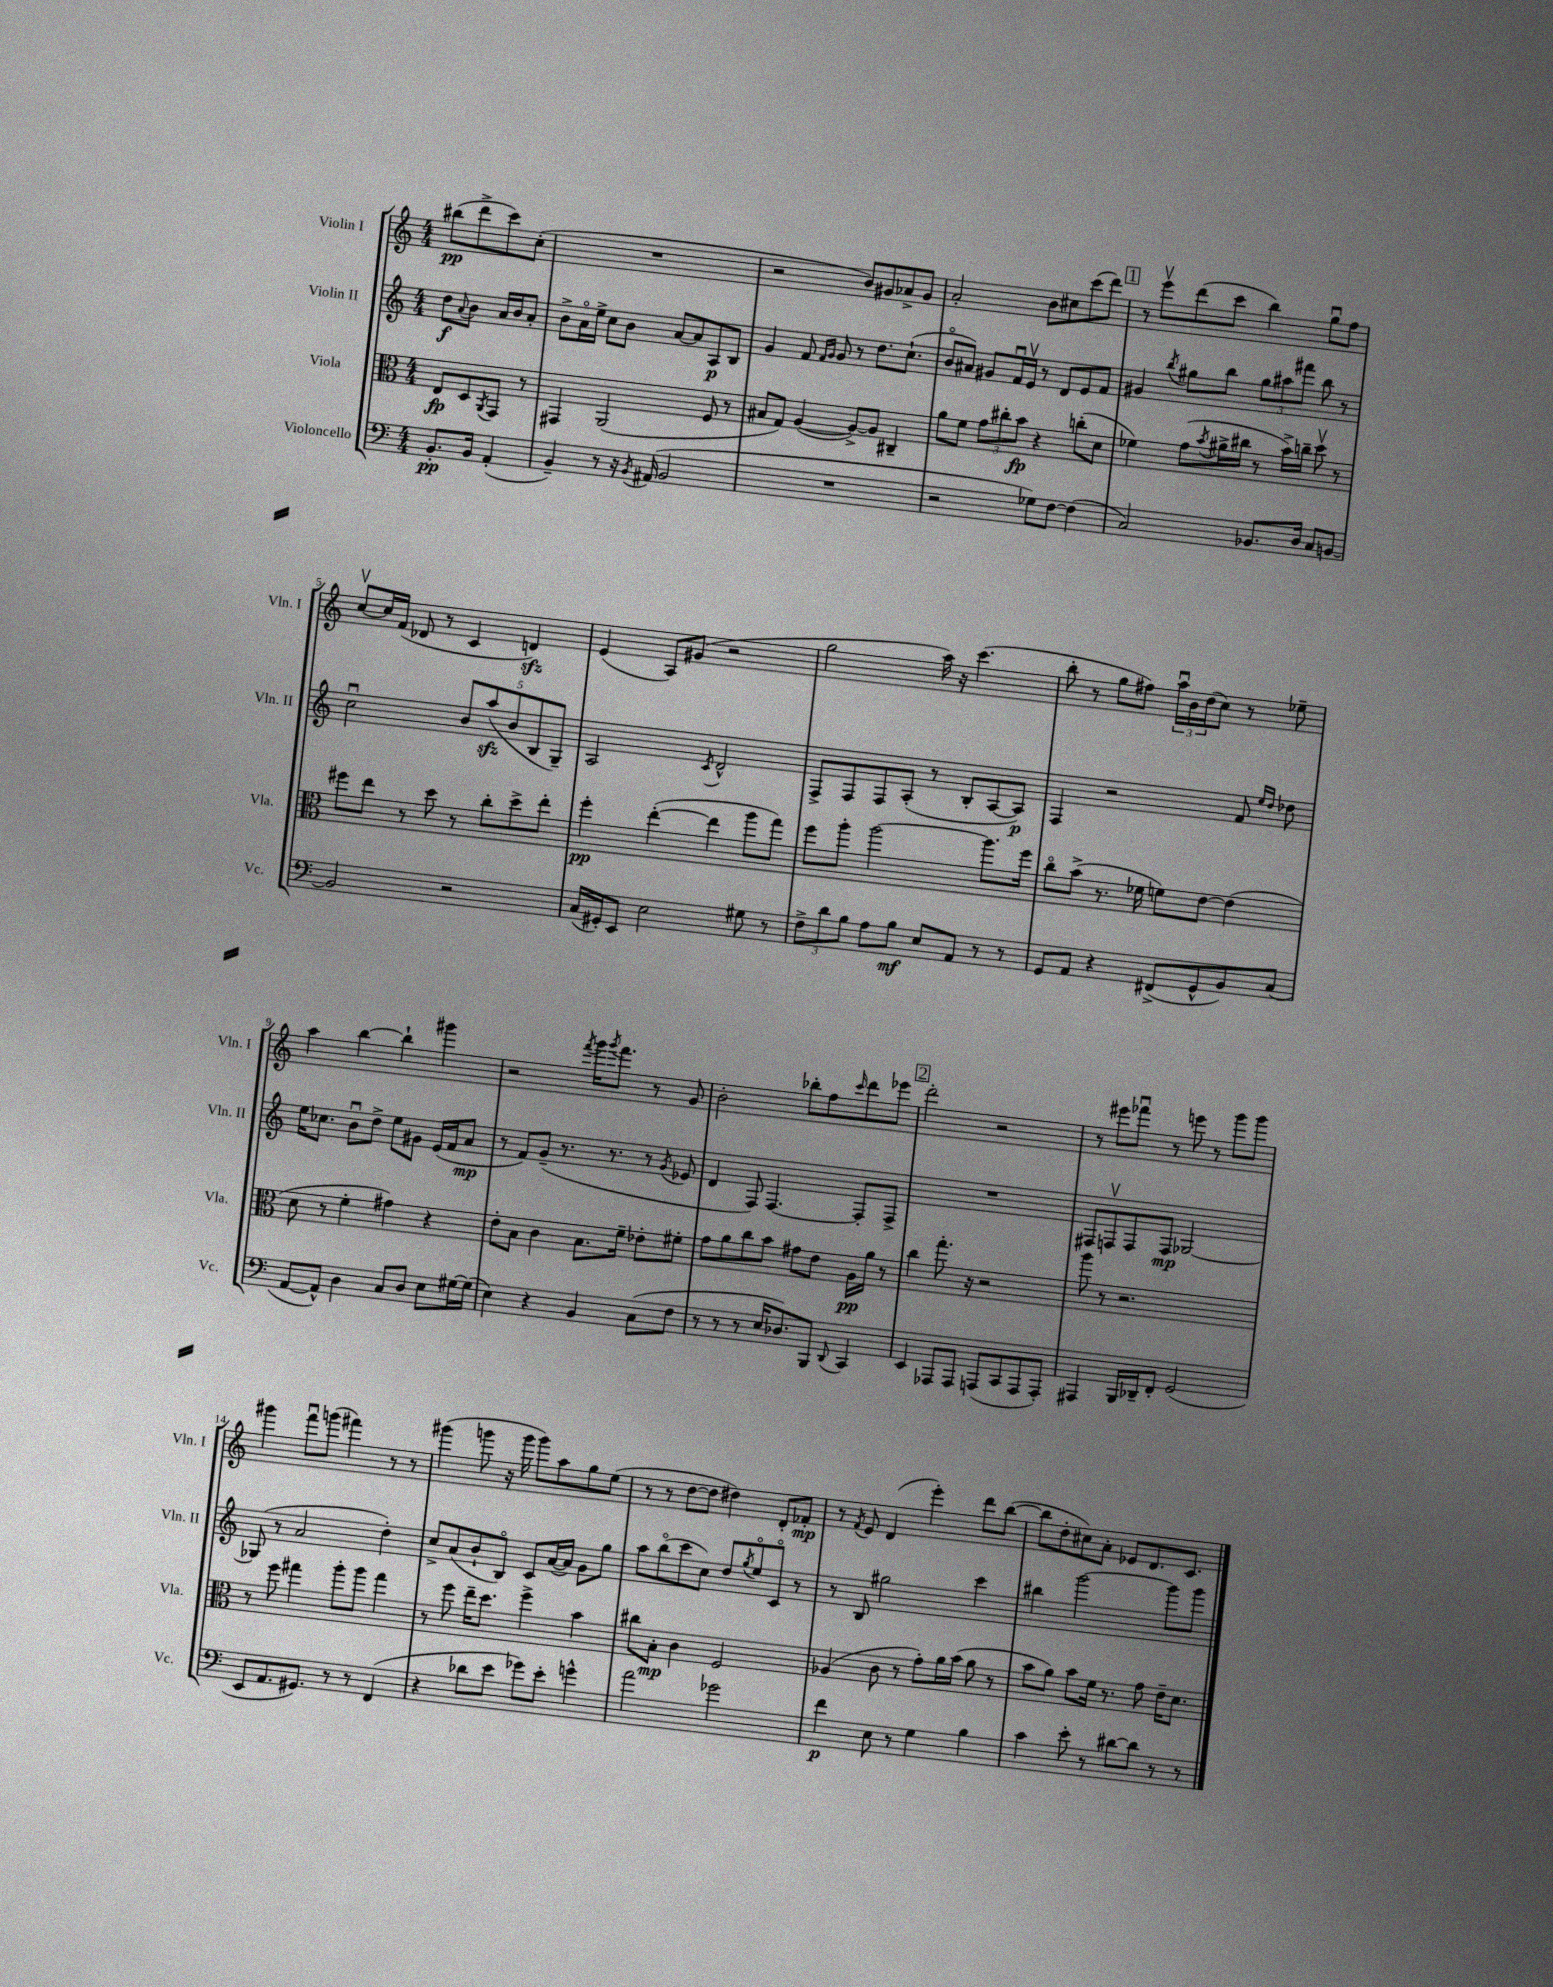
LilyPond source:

<<
\new StaffGroup <<
\new Staff = "s0" \with { instrumentName = "Violin I" shortInstrumentName = "Vln. I" } {
    \clef treble \key c \major \numericTimeSignature \time 4/4 \partial 2
    bis''8\pp( d'''8-> c'''8) c''8-.( |
    R1 |
    r2 b'8) gis'8 aes'8-> gis'8 |
    a'2-. b'8 cis''8 c'''8( d'''8) |
    \mark \markup { \box "1" } r8 e'''8\upbow d'''8( c'''8 b''4) g''8\downbow f''8 |
    c''8~\upbow c''16 f'16( des'8 r8 c'4 d'4\sfz) |
    e'4( a8) gis'8( r2 |
    g''2 a''16) r16 c'''4.( |
    b''8-. r8 g''8 fis''8) \tuplet 3/2 { a''16\downbow b'16 d''16( } c''8) r8 ees''8-- |
    a''4 b''4~ b''4-! gis'''4 |
    r2 \acciaccatura { f'''8 } g'''16 \acciaccatura { g'''8 } f'''8. r8 g'8 |
    b'2-. bes''8-. f''8 \grace { c'''16 } d'''8 ees'''8 |
    \mark \markup { \box "2" } d'''2-. r2 |
    r8 eis'''8 fes'''8\downbow r8 e'''8 r8 g'''8 g'''8 |
    gis'''4 f'''8\downbow g'''8( fis'''4) r8 r8 |
    gis'''4( g'''8 r16 g'''16 g'''8) a''8 g''8 e''8( |
    r8 r8 d''8~ d''8 dis''4) d'8-. fes'8-.\mp |
    r8 \acciaccatura { f'8 } e'8 d'4( e'''4-.) d'''8 b''8~( |
    b''8 d''8-. cis''8) a'8-. ees'8 d'8. c'8. \bar "|." |
}
\new Staff = "s1" \with { instrumentName = "Violin II" shortInstrumentName = "Vln. II" } {
    \clef treble \key c \major \numericTimeSignature \time 4/4 \partial 2
    d''8\f \appoggiatura { a'8 } b'8 a'16 b'16 a'8-. |
    b'8-> a'16\flageolet e''16-> c''8 b'8 a'8~ a'8 a8\p b8 |
    g'4 f'8 \grace { f'16 g'16 } g'8 r8 d''8. c''8.-!( |
    b'8\flageolet ais'8) gis'8 f'16\downbow e'16\upbow r8 d'8 e'8 f'8 |
    \mark \markup { \box "1" } gis'4 \acciaccatura { b''8 } gis''8 b''8 \tuplet 3/2 { gis''8 ais''8 fis'''8 } b''8 r8 |
    c''2\downbow \tuplet 5/4 { b'8 a''8\sfz( b'8 b8 g8--) } |
    a2 \acciaccatura { c'8 } d'2-^ |
    f8-> f8 f8 a8-.( r8 b8-. a8~ a8\p) |
    f4 r2 f'8 \grace { e''16 d''16 } des''8 |
    e''16 ces''8. b'8\downbow d''8-> e''8 gis'8 e'16( f'16 a'8\mp |
    r8 f'8) g'8--( r8. r8. r8 \acciaccatura { g'8 } ees'8 |
    d'4 f8) f4.~ f8-. f8-> |
    \mark \markup { \box "2" } R1 |
    fis8 f8\upbow f8 f8\mp ges2~ |
    ges8( r8 a'2 d''4-.) |
    c''8-> a'8( b'8-! b8\flageolet) c'8 a'16~( a'16) g'8 g''8 |
    a''8 b''8\flageolet( c'''8 c''8) d''8 \acciaccatura { g''8 } e''8\flageolet c'8\flageolet r8 |
    r8 b8 gis''2 c'''4 |
    bis''4 g'''2~ g'''8 g'''8 \bar "|." |
}
\new Staff = "s2" \with { instrumentName = "Viola" shortInstrumentName = "Vla." } {
    \clef alto \key c \major \numericTimeSignature \time 4/4 \partial 2
    e8\fp d8 \acciaccatura { a,8 } g,8 r8 |
    gis,4 a,2( f8 r8 |
    bis8 g8) a4~( a8~->) a8 cis4-- |
    a'8 f'8 \tuplet 3/2 { g'8 cis''8-. b'8\fp } r4 c''8-.( d'8 |
    \mark \markup { \box "1" } fes'4) g'8( \acciaccatura { b'8 } ais'16-> cis''16 r8 b'16->) c''16-- d''8\upbow r8 |
    fis''8 e''8 r8 d''8 r8 c''8-. d''8-> e''8-. |
    f''4-.\pp e''4~-.( e''4 a''8 g''8) |
    f''8 a''8-. a''2~ a''8. f''16 |
    c''8\flageolet b'8->( r8. fes'16 f'8) e'8~ e'4( |
    d'8 r8 f'4-. gis'4) r4 |
    e'8-. b8 c'4 b8. f'16-- ees'8-. fis'8-. |
    g'8 a'8 c''8 b'8 gis'8 e'8 a16\pp a'16 r8 |
    \mark \markup { \box "2" } c''4 g''8.-. r16 r2 |
    a''8 r8 r2. |
    r8 f''8 gis''4 a''8-. a''8 gis''4 |
    r8 f''8 e''16-- d''8. f''4-> b'4 |
    cis''8 b8-.\mp c'4 f2 |
    aes4( c'8 r8 g'8-.) a'16 b'16( a'8 r8 |
    b'8 a'8) b'8 f'16 r8. g'8 e'16-- d'8. \bar "|." |
}
\new Staff = "s3" \with { instrumentName = "Violoncello" shortInstrumentName = "Vc." } {
    \clef bass \key c \major \numericTimeSignature \time 4/4 \partial 2
    b,8.-.\pp b,16 a,4-.( |
    b,4--) r8 r16 \acciaccatura { b,8 } ais,16( b,2 |
    R1 |
    r2 ges8) f8~ f4( |
    \mark \markup { \box "1" } c2) bes,8. d16 c8 b,8~ |
    b,2 r2 |
    c16( gis,16-.) e,8 e2 gis8 r8 |
    \tuplet 3/2 { f8-> d'8 b8 } a8 b8\mf e8 a,8 r8 r8 |
    g,8 a,8 r4 fis,8->( g,8-^ b,8) c8( |
    a,8~ a,8-^) d4 c8 d8 e8 gis16~ gis16( |
    e4) r4 b,4 c8( f8 |
    r8 r8 r8 e16 des8.) b,,8 \appoggiatura { d,8 } c,4 |
    \mark \markup { \box "2" } e,4 aes,,8 aes,,8 a,,8( c,8 a,,8 a,,8-.) |
    ais,,4 b,,16 des,16-- f,8-. g,2( |
    e,8 a,8. gis,8.) r8 r8 f,4( |
    r4 des'8 e'8 ges'8) e'8-. g'4-^ |
    a'2 ges'2 |
    f'4\p e8 r8 g4 b4 |
    c'4 e'8-. r8 dis'8~ dis'8 r8 r8 \bar "|." |
}
>>
>>
